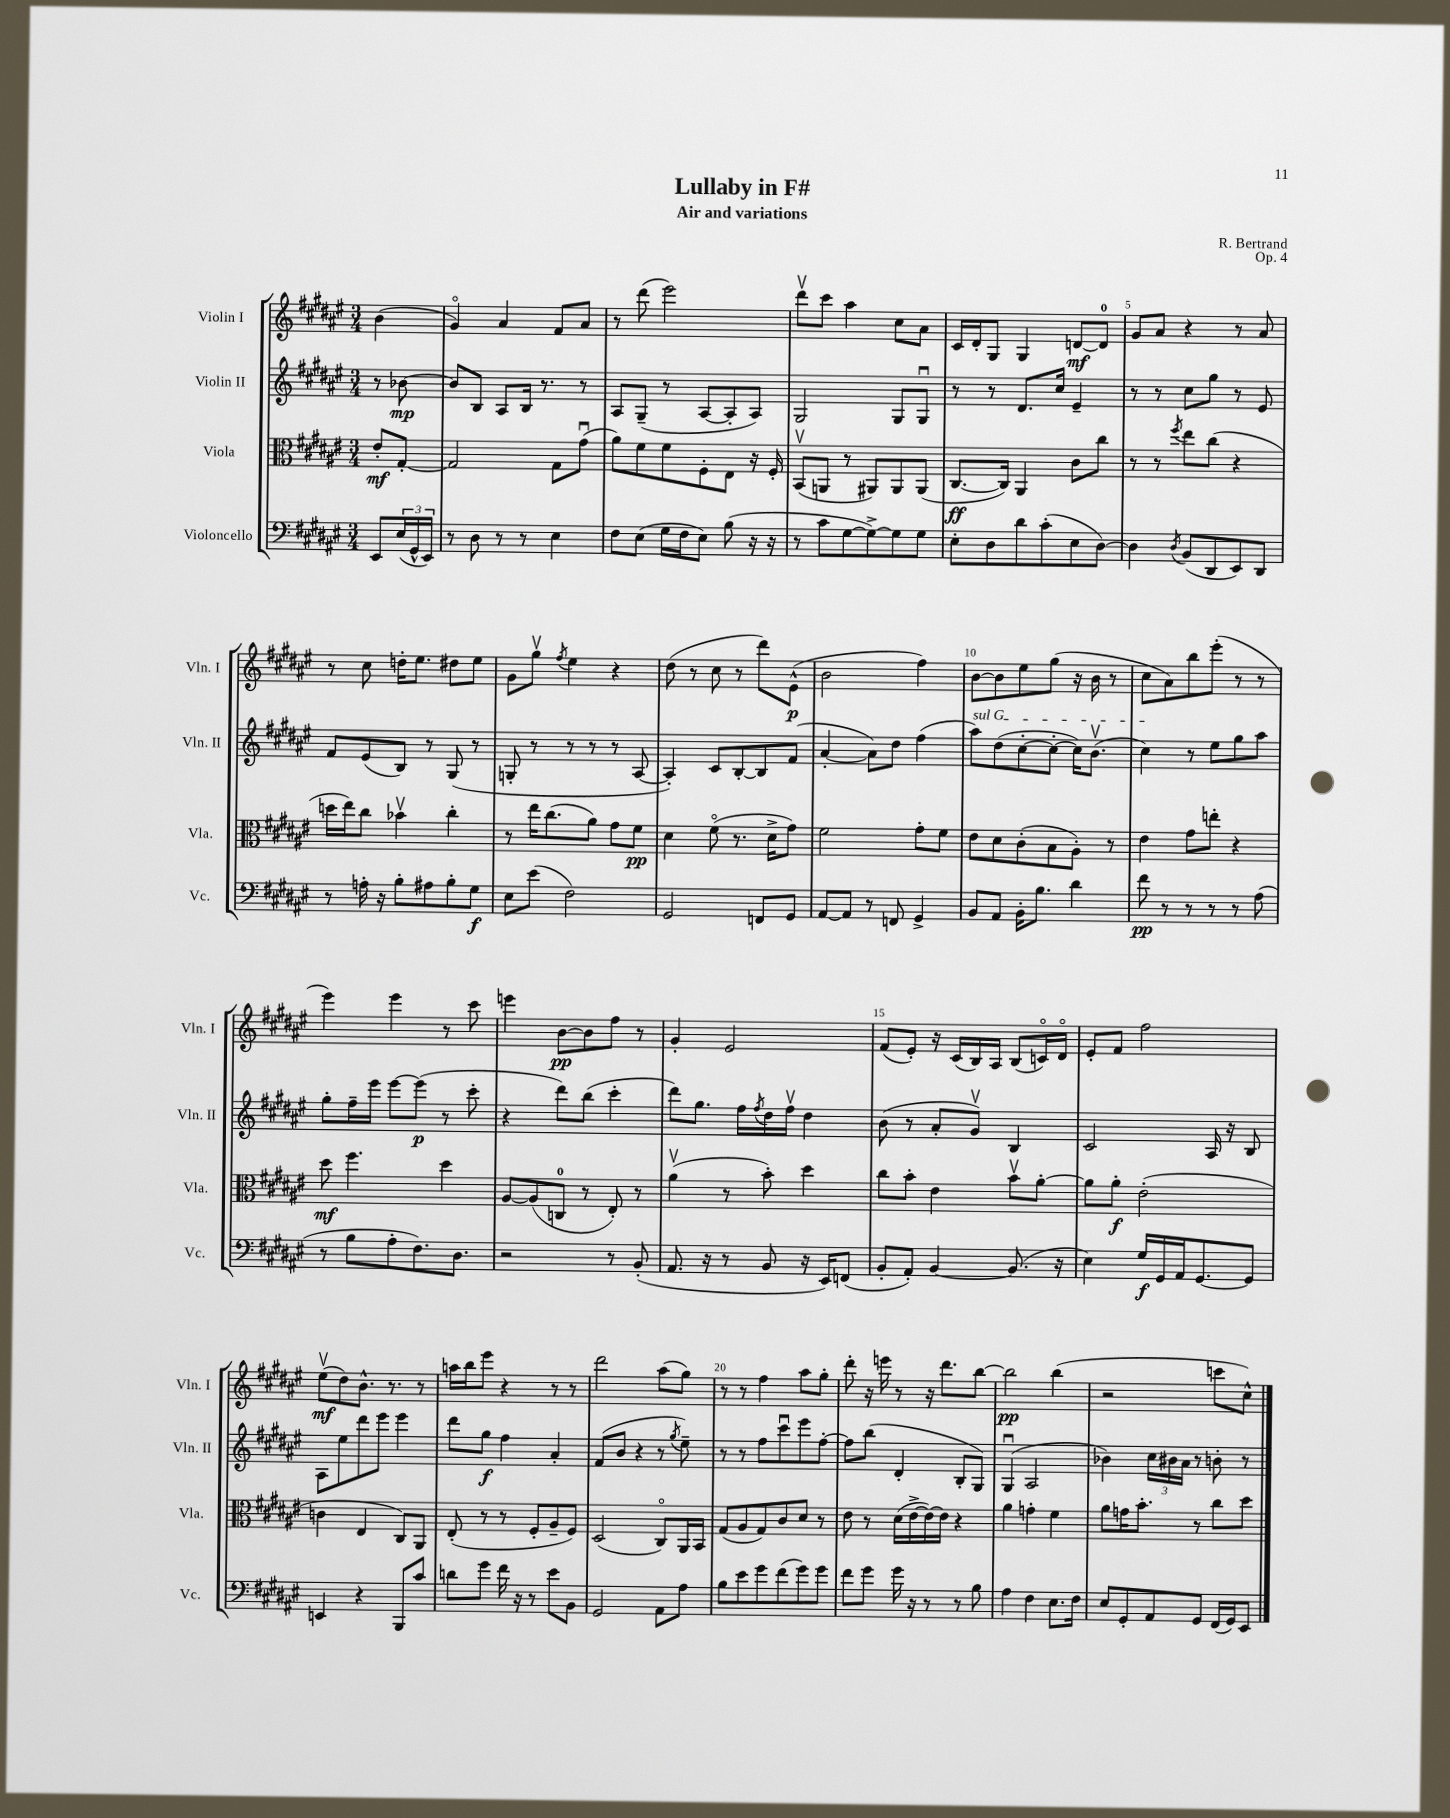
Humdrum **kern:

**kern	**dynam	**kern	**dynam	**kern	**dynam	**kern	**dynam
*part4	*part4	*part3	*part3	*part2	*part2	*part1	*part1
*staff4	*staff4	*staff3	*staff3	*staff2	*staff2	*staff1	*staff1
*I"Violoncello	*	*I"Viola	*	*I"Violin II	*	*I"Violin I	*
*I'Vc.	*	*I'Vla.	*	*I'Vln. II	*	*I'Vln. I	*
*clefF4	*	*clefC3	*	*clefG2	*	*clefG2	*
*k[f#c#g#d#a#e#]	*	*k[f#c#g#d#a#e#]	*	*k[f#c#g#d#a#e#]	*	*k[f#c#g#d#a#e#]	*
*M3/4	*	*M3/4	*	*M3/4	*	*M3/4	*
=	=	=	=	=	=	=	=
8EE#/L	.	8e#'/L	mf	8r	.	(4b\	.
(24E#/L	.	[8G#'/J	.	[8b-X\	mp	.	.
24GG#^^/	.	.	.	.	.	.	.
24EE#/JJ)	.	.	.	.	.	.	.
=1	=1	=1	=1	=1	=1	=1	=1
8r	.	2G#/]	.	8b-/L]	.	4g#/)	.
8D#\	.	.	.	8B/J	.	.	.
8r	.	.	.	8A#/L	.	4a#/	.
8r	.	.	.	16B/Jk	.	.	.
.	.	.	.	8.r	.	.	.
4E#\	.	8G#\L	.	.	.	8f#/L	.
.	.	(8g#u\J	.	8r	.	8a#/J	.
=2	=2	=2	=2	=2	=2	=2	=2
8F#\L	.	8a#\L)	.	8A#/L	.	8r	.
(8E#\J	.	8f#\	.	(8G#~/J	.	(8ddd#\	.
16G#\LL	.	8f#\	.	8r	.	2eee#\)	.
16F#\J	.	.	.	.	.	.	.
8E#\J)	.	8F#'\	.	[8A#/L	.	.	.
(8B\	.	8E#\J	.	8A#'/]	.	.	.
16r	.	16r	.	8A#/J)	.	.	.
16r	.	16F#'/	.	.	.	.	.
=3	=3	=3	=3	=3	=3	=3	=3
8r	.	(8BBv/L	.	2G#/	.	8ddd#v\L	.
8c#\L	.	8AAn/J	.	.	.	8ccc#\J	.
[8G#\	.	8r	.	.	.	4aa#\	.
8G#^\_)	.	8AA#X/L)	.	.	.	.	.
8G#\]	.	8AA#/	.	8G#/L	.	8cc#\L	.
8G#\J	.	(8AA#/J	.	8G#u/J	.	8a#\J	.
=4	=4	=4	=4	=4	=4	=4	=4
8E#'\L	.	[8.C#/L	ff	8r	.	16c#/LL	.
.	.	.	.	.	.	16d#'/J	.
8D#\	.	.	.	8r	.	8G#/J	.
.	.	16C#/Jk])	.	.	.	.	.
8d#\	.	4AA#/	.	8.d#/L	.	4G#/	.
(8c#'\	.	.	.	.	.	.	.
.	.	.	.	16cc#/Jk	.	.	.
8E#\	.	8c#\L	.	4e#~/	.	[8dn/L	mf
[8D#\J)	.	8cc#\J	.	.	.	8d/J]	.
=5	=5	=5	=5	=5	=5	=5	=5
4D#\]	.	8r	.	8r	.	8g#/L	.
.	.	8r	.	8r	.	8a#/J	.
8qD#/	.	8qff#/	.	.	.	.	.
(8BB/L	.	8ee#\L	.	8cc#\L	.	4r	.
8DD#/	.	(8cc#\J	.	8gg#\J	.	.	.
8EE#/)	.	4r	.	8r	.	8r	.
8DD#/J	.	.	.	8e#/	.	8a#/	.
!!LO:LB:g=z
=6	=6	=6	=6	=6	=6	=6	=6
8r	.	16ddn\LL	.	8f#/L	.	8r	.
.	.	16ee#\J)	.	.	.	.	.
16An'\	.	8cc#\J	.	(8e#/	.	8cc#\	.
16r	.	.	.	.	.	.	.
8B'\L	.	4b-Xv\	.	8B/J)	.	16ddn'\KL	.
.	.	.	.	.	.	8.ee#\J	.
8A#X\	.	.	.	8r	.	.	.
8B'\	.	4cc#'\	.	(8G#/	.	8dd#X\L	.
8G#\J	f	.	.	8r	.	8ee#\J	.
=7	=7	=7	=7	=7	=7	=7	=7
8E#\L	.	8r	.	8Gn'/	.	8g#\L	.
(8e#\J	.	16ee#\KL	.	8r	.	8gg#v\J	.
.	.	(8.cc#\	.	.	.	.	.
.	.	.	.	.	.	8qff#/	.
2F#\)	.	.	.	8r	.	4ee#\	.
.	.	8a#\J)	.	8r	.	.	.
.	.	8g#\L	.	8r	.	4r	.
.	.	8f#\J	pp	[8A#/	.	.	.
=8	=8	=8	=8	=8	=8	=8	=8
2GG#/	.	4d#\	.	4A#'/])	.	(8dd#\	.
.	.	.	.	.	.	8r	.
.	.	(8f#\	.	8c#/L	.	8cc#\	.
.	.	8.r	.	[8B'/	.	8r	.
8FFn/L	.	.	.	8B/]	.	8ddd#\L)	.
.	.	16d#^\KL	.	.	.	.	.
8GG#/J	.	8g#\J)	.	(8f#/J	.	(8e#^^\J	p
=9	=9	=9	=9	=9	=9	=9	=9
[8AA#/L	.	2f#\	.	[4a#'/	.	2b\	.
8AA#/J]	.	.	.	.	.	.	.
8r	.	.	.	8a#\L])	.	.	.
8FFn/	.	.	.	8dd#\J	.	.	.
4GG#^/	.	8g#'\L	.	(4ff#\	.	4ff#\)	.
.	.	8f#\J	.	.	.	.	.
=10	=10	=10	=10	=10	=10	=10	=10
!	!	!	!	!LO:TX:a:i:t=sul G	!	!	!
8BB/L	.	8e#\L	.	8aa#\L)	.	[8b\L	.
8AA#/J	.	8d#\	.	(8dd#\	.	8b\]	.
16BB'\KL	.	(8c#'\	.	[8cc#'\	.	8ee#\	.
8.B\J	.	.	.	.	.	.	.
.	.	8B\	.	8cc#'\J_	.	(8gg#\J	.
4d#\	.	8A#'\J)	.	16cc#\KL])	.	16r	.
.	.	.	.	(8.bv\J	.	16b\	.
.	.	8r	.	.	.	8r	.
=11	=11	=11	=11	=11	=11	=11	=11
8f#\	pp	4e#\	.	4cc#\)	.	8cc#\L	.
8r	.	.	.	.	.	8a#\)	.
8r	.	8g#\L	.	8r	.	8bb\	.
8r	.	8een'\J	.	8ee#\L	.	(8eee#'\J	.
8r	.	4r	.	8gg#\	.	8r	.
(8A#\	.	.	.	8aa#\J	.	8r	.
!!LO:LB:g=z
=12	=12	=12	=12	=12	=12	=12	=12
8r	.	8dd#\	mf	8gg#'\L	.	4eee#\)	.
8B\L	.	4.ff#\	.	16ff#~\L	.	.	.
.	.	.	.	16eee#\JJ	.	.	.
8A#'\	.	.	.	[8eee#\L	.	4eee#\	.
8.F#\)	.	.	.	(8eee#\J]	p	.	.
.	.	4dd#\	.	8r	.	8r	.
8.D#\J	.	.	.	.	.	.	.
.	.	.	.	8ccc#'\	.	8ccc#\	.
=13	=13	=13	=13	=13	=13	=13	=13
2r	.	[8A#/L	.	4r	.	4eeen\	.
.	.	(8A#/]	.	.	.	.	.
.	.	8Cn/J	.	8ddd#\L)	.	[8b\L	pp
.	.	8r	.	(8bb\J	.	8b\]	.
8r	.	8E#'/)	.	4ccc#'\	.	8ff#\J	.
(8BB'/	.	8r	.	.	.	8r	.
=14	=14	=14	=14	=14	=14	=14	=14
8.AA#/	.	(4a#v\	.	8ddd#\L)	.	4g#'/	.
.	.	.	.	8.gg#\J	.	.	.
16r	.	.	.	.	.	.	.
8r	.	8r	.	.	.	2e#/	.
.	.	.	.	16ff#\LL	.	.	.
.	.	.	.	8qff#/	.	.	.
8BB/	.	8b'\)	.	16dd#\	.	.	.
.	.	.	.	16ff#v\JJ	.	.	.
16r	.	4dd#\	.	4dd#\	.	.	.
16EE#/KL)	.	.	.	.	.	.	.
(8FFn/J	.	.	.	.	.	.	.
=15	=15	=15	=15	=15	=15	=15	=15
8BB'/L	.	8cc#\L	.	(8b\	.	(8f#/L	.
8AA#'/J)	.	8b'\J	.	8r	.	8e#'/J)	.
[4BB/	.	4e#\	.	8a#'/L	.	16r	.
.	.	.	.	.	.	(16c#/LL	.
.	.	.	.	8g#v/J)	.	16B/)	.
.	.	.	.	.	.	16A#/JJ	.
(8.BB/]	.	8bv\L	.	4B/	.	(8B/L	.
.	.	[8a#'\J	.	.	.	16cn/L)	.
16r	.	.	.	.	.	16d#/JJ	.
=16	=16	=16	=16	=16	=16	=16	=16
4E#\)	.	8a#\L]	.	2c#/	.	8e#'/L	.
.	.	8a#'\J	f	.	.	8f#/J	.
16G#/LL	f	(2e#'\	.	.	.	2ff#\	.
16GG#/	.	.	.	.	.	.	.
16AA#/J	.	.	.	.	.	.	.
[8.GG#/	.	.	.	.	.	.	.
.	.	.	.	16A#/	.	.	.
.	.	.	.	16r	.	.	.
8GG#/J]	.	.	.	8B/	.	.	.
!!LO:LB:g=z
=17	=17	=17	=17	=17	=17	=17	=17
4EEn/	.	4cn\	.	8A#\L	.	(8ee#v\L	mf
.	.	.	.	8ee#\	.	8dd#\)	.
4r	.	4E#/	.	8ddd#\	.	8.b^^\J	.
.	.	.	.	8eee#\J	.	.	.
.	.	.	.	.	.	8.r	.
8BBB/L	.	8C#/L)	.	4eee#\	.	.	.
8c#/J	.	8AA#/J	.	.	.	8r	.
=18	=18	=18	=18	=18	=18	=18	=18
8dn\L	.	(8E#'/	.	8ddd#\L	.	16aan\LL	.
.	.	.	.	.	.	16bb\J	.
8g#\J	.	8r	.	8gg#\J	f	8eee#\J	.
16f#\	.	8r	.	4ff#\	.	4r	.
16r	.	.	.	.	.	.	.
8r	.	8F#'/L	.	.	.	.	.
8e#\L	.	8A#~/	.	4a#'/	.	8r	.
8BB\J	.	8F#/J)	.	.	.	8r	.
=19	=19	=19	=19	=19	=19	=19	=19
2GG#/	.	(2D#/	.	(8f#/L	.	2ddd#\	.
.	.	.	.	8b/J	.	.	.
.	.	.	.	4r	.	.	.
8AA#\L	.	8C#/L)	.	8r	.	(8aa#\L	.
.	.	.	.	8qgg#/	.	.	.
8A#\J	.	16AA#/L	.	8ee#~\)	.	8gg#\J)	.
.	.	16BB/JJ	.	.	.	.	.
=20	=20	=20	=20	=20	=20	=20	=20
8B\L	.	(8G#/L	.	8r	.	8r	.
8e#\	.	8A#/	.	8r	.	8r	.
8g#\	.	8G#/)	.	8ff#\L	.	4ff#\	.
(8f#\	.	8c#/	.	8ccc#u\	.	.	.
8g#\)	.	8d#/J	.	8eee#\	.	8aa#\L	.
8g#\J	.	8r	.	[8ff#'\J	.	8gg#'\J	.
=21	=21	=21	=21	=21	=21	=21	=21
8f#\L	.	8e#\	.	8ff#\L]	.	8ddd#'\	.
8g#\J	.	8r	.	(8bb\J	.	16r	.
.	.	.	.	.	.	16eeen\	.
16g#\	.	(16d#\LL	.	4d#'/	.	8r	.
16r	.	[16e#^\	.	.	.	.	.
8r	.	16e#\_)	.	.	.	16r	.
.	.	16e#\JJ]	.	.	.	8.ddd#\L	.
8r	.	4r	.	8B'/L	.	.	.
8B\	.	.	.	8G#/J)	.	[8bb\J	.
=22	=22	=22	=22	=22	=22	=22	=22
4A#\	.	4a#\	.	(4G#u/	.	2bb\]	pp
4F#\	.	4gn'\	.	2A#/	.	.	.
8.E#\L	.	4f#\	.	.	.	(4bb\	.
16F#\Jk	.	.	.	.	.	.	.
=23	=23	=23	=23	=23	=23	=23	=23
8E#/L	.	8a#\L	.	4b-X\)	.	2r	.
8GG#'/	.	16gn\K	.	.	.	.	.
.	.	8.b'\J	.	.	.	.	.
8AA#/	.	.	.	24cc#\LL	.	.	.
.	.	.	.	24b#X\	.	.	.
.	.	.	.	24a#\JJ	.	.	.
8GG#/J	.	8r	.	8r	.	.	.
(16FF#/LL	.	8cc#\L	.	8bn'\	.	8cccn\L	.
16GG#/J)	.	.	.	.	.	.	.
8EE#/J	.	8dd#\J	.	8r	.	8cc#^^\J)	.
==	==	==	==	==	==	==	==
*-	*-	*-	*-	*-	*-	*-	*-
